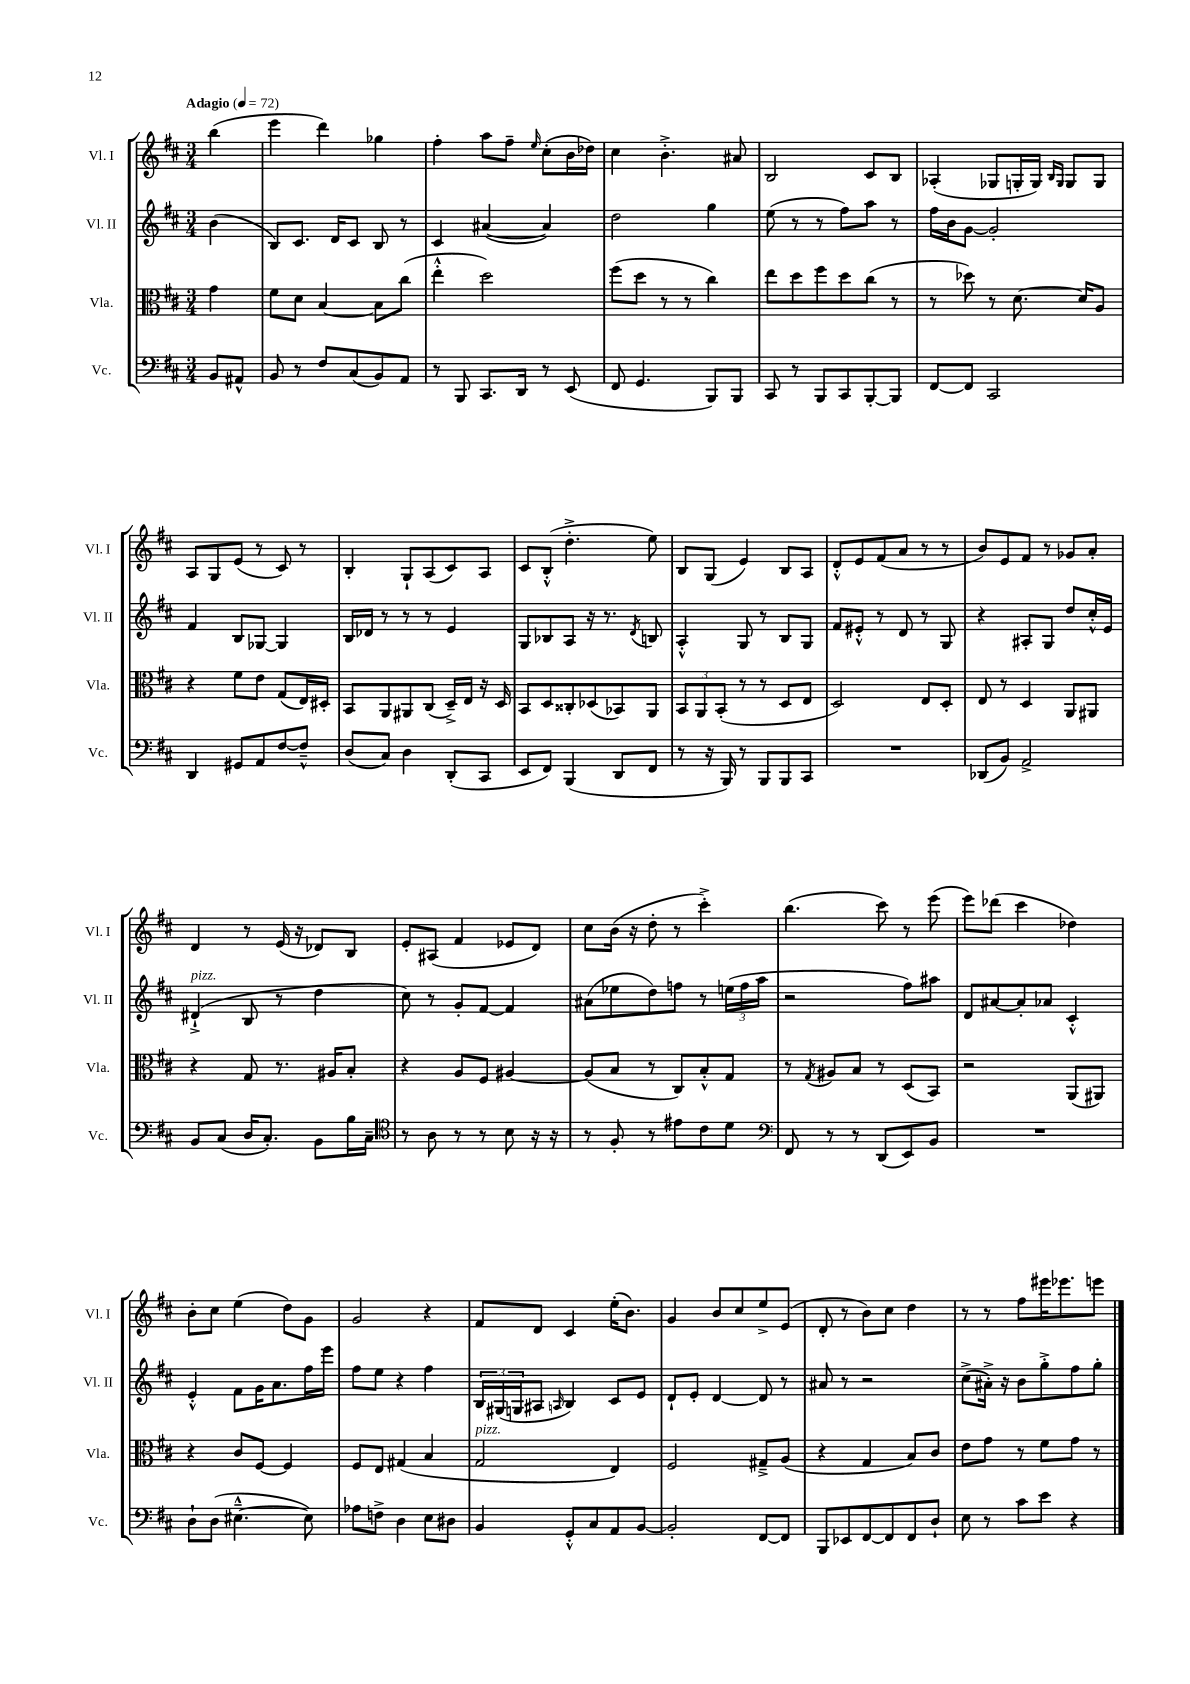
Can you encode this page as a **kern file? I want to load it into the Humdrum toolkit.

**kern	**kern	**kern	**kern
*staff4	*staff3	*staff2	*staff1
*clefF4	*clefC3	*clefG2	*clefG2
*k[f#c#]	*k[f#c#]	*k[f#c#]	*k[f#c#]
*M3/4	*M3/4	*M3/4	*M3/4
*MM72	*MM72	*MM72	*MM72
8BB/L	4g\	(4b\	(4bb\
8AA#^^/J	.	.	.
=	=	=	=
8BB/	8f#\L	8B/L)	4eee\
8r	8d\J	8.c#/J	.
8F#/L	[4B/	.	4ddd\)
.	.	16d/LK	.
(8C#/	.	8c#/J	.
8BB/)	8B\]L	8B/	4gg-\
8AA/J	(8cc#\J	8r	.
=	=	=	=
8r	4ee'^^\	4c#/	4ff#'\
8BBB/	.	.	.
8.CC#/L	2dd\)	([4a#/	8aa\L
.	.	.	8ff#~\J
16DD/Jk	.	.	.
.	.	.	16qqee/
8r	.	4a#/])	(8cc#'\L
(8EE/	.	.	16b\L
.	.	.	16dd-\JJ)
=	=	=	=
8FF#/	(8ff#\L	2dd\	4cc#\
4.GG/	8dd\J	.	.
.	8r	.	4.b'^\
.	8r	.	.
8BBB/L)	4cc#\)	4gg\	.
8BBB/J	.	.	8a#/
=	=	=	=
8CC#/	8ee\L	(8ee\	2B/
8r	8dd\	8r	.
8BBB/L	8ff#\	8r	.
8CC#/	8dd\	8ff#\L)	.
[8BBB'/	(8cc#\J	8aa\J	8c#/L
8BBB/]J	8r	8r	8B/J
=	=	=	=
[8FF#/L	8r	16ff#\LL	(4A-'/
.	.	16b\J	.
8FF#/]J	8dd-\)	[8g\J	.
2CC#/	8r	2g'/]	8G-/L
.	[8.d\	.	16G'/L
.	.	.	16G/JJ)
.	.	.	16qqB/LL
.	.	.	16qqG/JJ
.	.	.	8G/L
.	16d/]LK	.	.
.	8A/J	.	8G/J
=	=	=	=
4DD/	4r	4f#/	8A/L
.	.	.	8G/
8GG#/L	8f#\L	8B/L	(8e/J
8AA/	8e\J	[8G-/J	8r
[8F#/	(8G/L	4G-/]	8c#/)
8F#~^^/]J	16E/L)	.	8r
.	16D#'/JJ	.	.
=	=	=	=
(8D/L	8BB/L	16B/LL	4B'/
.	.	16d-/JJ	.
8C#/J)	8AA/	8r	.
4D\	8AA#/	8r	8G`/L
.	(8C#/J	8r	(8A/
(8DD'/L	16D~^/LL)	4e/	8c#/)
.	16E/JJ	.	.
8CC#/J	16r	.	8A/J
.	16D/	.	.
=	=	=	=
8EE/L	8BB/L	8G/L	8c#/L
8FF#/J)	8D/	8B-/	(8B'^^/J
(4BBB/	8C##'/	8A/J	4.dd'^\
.	(8D-/	16r	.
.	.	8.r	.
8DD/L	8BB-/)	.	.
.	.	8qd/	.
8FF#/J	8AA/J	8B/	8ee\)
=	=	=	=
8r	12BB/L	4A'^^/	8B/L
.	12AA/	.	.
16r	.	.	(8G/J
.	(12BB'/J	.	.
16BBB/)	.	.	.
8r	8r	8G/	4e/)
8BBB/L	8r	8r	.
8BBB/	8D/L	8B/L	8B/L
8CC#/J	8E/J	8G/J	8A/J
=	=	=	=
2.r	2D/)	8f#/L	8d'^^/L
.	.	8e#'^^/J	8e/
.	.	8r	(8f#/
.	.	8d/	8a/J
.	8E/L	8r	8r
.	8D'/J	8G/	8r
=	=	=	=
(8DD-/L	8E/	4r	8b/L)
8BB/J)	8r	.	8e/
2AA^/	4D/	8A#'/L	8f#/J
.	.	8G/J	8r
.	8AA/L	8dd/L	8g-/L
.	8AA#/J	16cc#'^^/L	8a'/J
.	.	16e/JJ	.
=	=	=	=
8BB/L	4r	(4d#`^/	4d/
(8C#/J	.	.	.
16D/LK	8G/	8B/	8r
8.C#'/J)	.	.	.
.	8.r	8r	(16e/
.	.	.	16r
8BB\L	.	4dd\	8d-/L)
.	16A#/LK	.	.
16B\L	8B'/J	.	8B/J
16C#~\JJ	.	.	.
=	=	=	=
*clefC4	*	*	*
8r	4r	8cc#\)	8e'/L
8A\	.	8r	(8A#/J
8r	8A/L	8g'/L	4f#/
8r	8F#/J	[8f#/J	.
8B\	[4A#/	4f#/]	8e-/L
16r	.	.	8d/J)
16r	.	.	.
=	=	=	=
8r	(8A#/]L	(8a#\L	8cc#\L
8F#'/	8B/J	8ee-\	(16b\Jk
.	.	.	16r
8r	8r	8dd\)	8dd'\
8e#\L	8C#/L)	8ff\J	8r
8c#\	8B'^^/	8r	4ccc#'^\)
8d\J	8G/J	(24ee\LL	.
.	.	24ff\	.
.	.	24aa\JJ	.
=	=	=	=
*clefF4	*	*	*
8FF#/	8r	2r	(4.bb\
.	8qG/	.	.
8r	8A#/L	.	.
8r	8B/J	.	.
(8DD/L	8r	.	8ccc#\)
8EE/)	(8D/L	8ff#\L)	8r
8BB/J	8BB/J)	8aa#\J	(8eee\
=	=	=	=
2.r	2r	8d/L	8eee\L)
.	.	[8a#/	(8ddd-\J
.	.	8a#'/]	4ccc#\
.	.	8a-/J	.
.	(8AA/L	4c#'^^/	4dd-\)
.	8AA#/J)	.	.
=	=	=	=
8D`\L	4r	4e'^^/	8b'\L
(8D\J	.	.	8cc#\J
[4.E#~^^\	8c#/L	8f#\L	(4ee\
.	[8F#/J	16g\K	.
.	.	8.a\	.
.	4F#/]	.	8dd\L)
8E#\])	.	16ff#\L	8g\J
.	.	16eee\JJ	.
=	=	=	=
8A-\L	8F#/L	8ff#\L	2g/
8F^\J	8E/J	8ee\J	.
4D\	(4G#/	4r	.
8E\L	4B/	4ff#\	4r
8D#\J	.	.	.
=	=	=	=
4BB/	2G/	24B/LL	8f#/L
.	.	(24G#/	.
.	.	24G/J	.
.	.	8A#/J	8d/J
.	.	16qqA/	.
8GG'^^/L	.	4B/)	4c#/
8C#/	.	.	.
8AA/	4E/)	8c#/L	(16ee'\LK
.	.	.	8.b\J)
[8BB/J	.	8e/J	.
=	=	=	=
2BB'/]	2F#/	8d`/L	4g/
.	.	8e'/J	.
.	.	[4d/	8b/L
.	.	.	8cc#/
[8FF#/L	8G#~^/L	8d/]	8ee^/
8FF#/]J	(8A/J	8r	(8e/J
=	=	=	=
8BBB/L	4r	8a#/	8d'/
8EE-/	.	8r	8r
[8FF#/	4G/	2r	8b\L)
8FF#/]	.	.	8cc#\J
8FF#/	8B/L)	.	4dd\
8D`/J	8c#/J	.	.
=	=	=	=
8E\	8e\L	(8cc#^\L	8r
8r	8g\J	16a#'^\Jk)	8r
.	.	16r	.
8c#\L	8r	8b\L	8ff#\L
8e\J	8f#\L	8gg'^\	16eee#\K
.	.	.	8.eee-\
4r	8g\J	8ff#\	.
.	8r	8gg'\J	8eee\J
==	==	==	==
*-	*-	*-	*-
